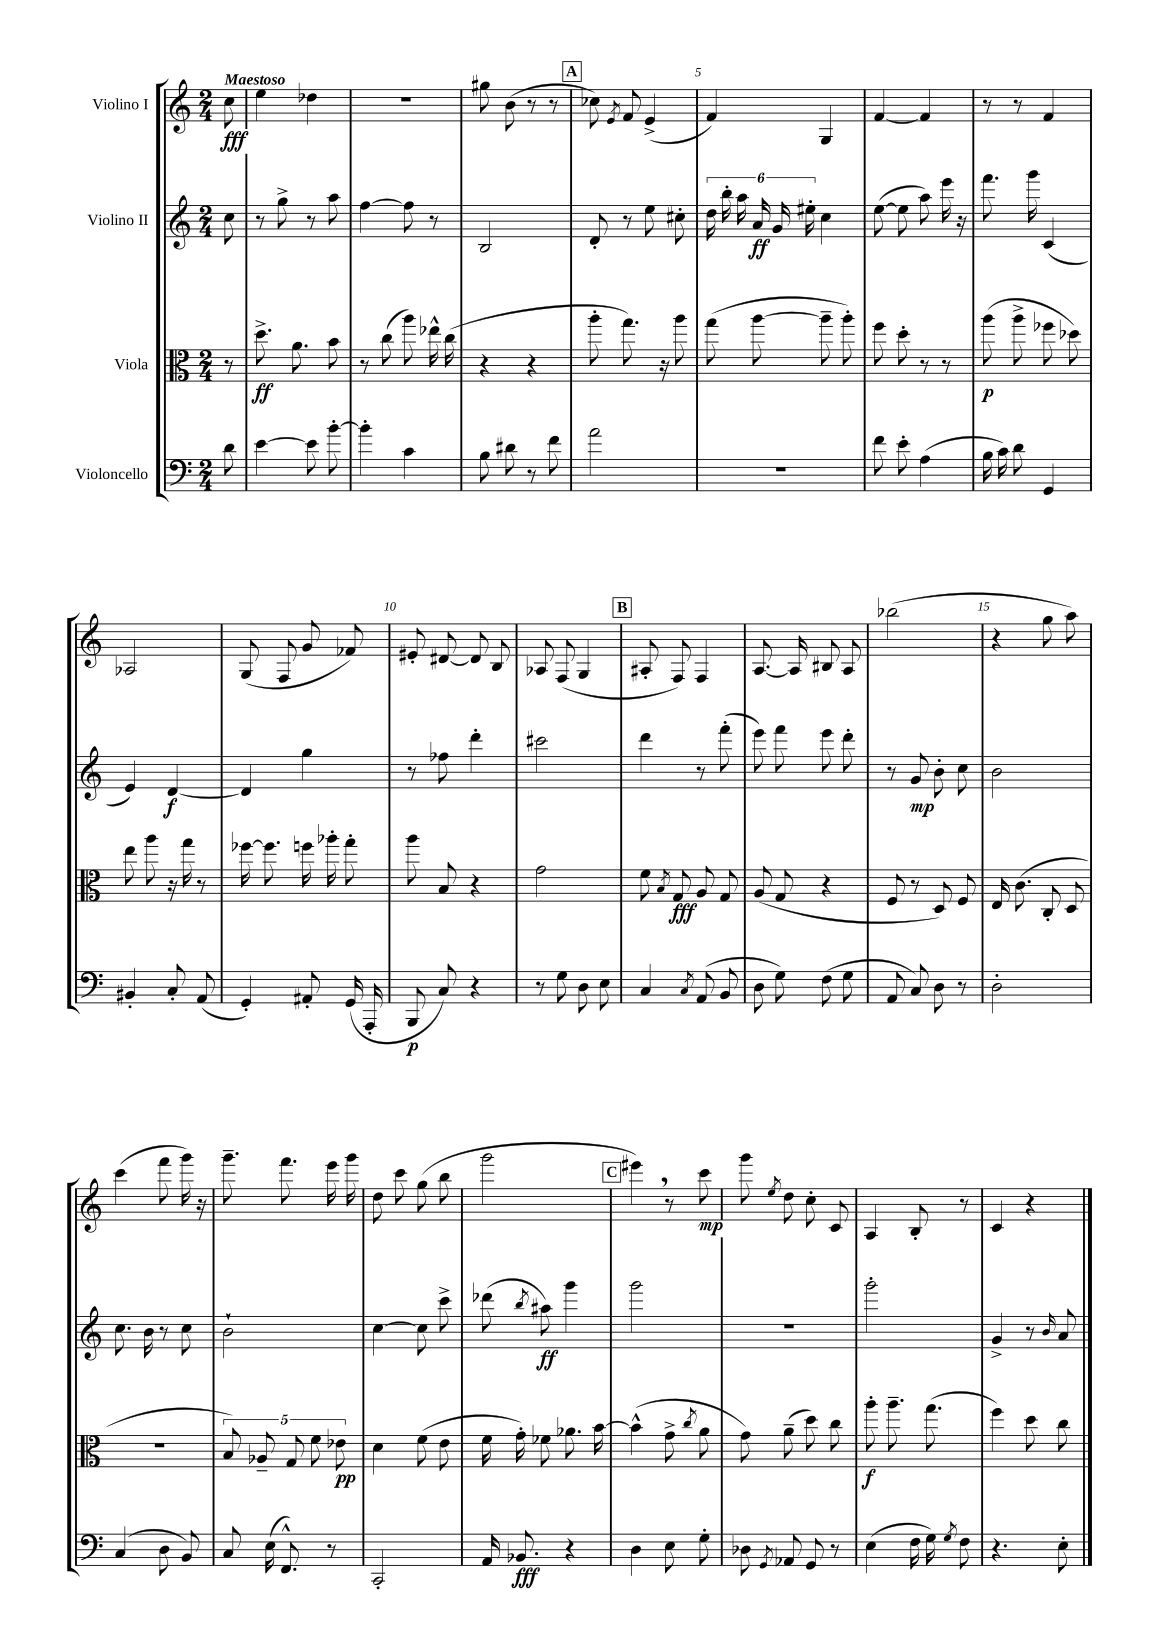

**kern	**dynam	**kern	**dynam	**kern	**dynam	**kern	**dynam
*part4	*part4	*part3	*part3	*part2	*part2	*part1	*part1
*staff4	*staff4	*staff3	*staff3	*staff2	*staff2	*staff1	*staff1
*I"Violoncello	*	*I"Viola	*	*I"Violino II	*	*I"Violino I	*
*clefF4	*	*clefC3	*	*clefG2	*	*clefG2	*
*k[]	*	*k[]	*	*k[]	*	*k[]	*
*M2/4	*	*M2/4	*	*M2/4	*	*M2/4	*
=	=	=	=	=	=	=	=
!	!	!	!	!	!	!LO:TX:a:B:t=Maestoso	!
8d\	.	8r	.	8cc\	.	8cc\	fff
=1	=1	=1	=1	=1	=1	=1	=1
[4e\	.	8.dd^\	ff	8r	.	4ee\	.
.	.	.	.	8gg^\	.	.	.
.	.	8.a\	.	.	.	.	.
8e\]	.	.	.	8r	.	4dd-X\	.
[8b'\	.	8b\	.	8aa\	.	.	.
=2	=2	=2	=2	=2	=2	=2	=2
4b'\]	.	8r	.	[4ff\	.	2r	.
.	.	(8cc\	.	.	.	.	.
4c\	.	8aa\)	.	8ff\]	.	.	.
.	.	16ee-X^^\	.	8r	.	.	.
.	.	(16cc\	.	.	.	.	.
=3	=3	=3	=3	=3	=3	=3	=3
8B\	.	4r	.	2B/	.	8gg#X\	.
8d#X\	.	.	.	.	.	(8b\	.
8r	.	4r	.	.	.	8r	.
8f\	.	.	.	.	.	8r	.
!!LO:REH:place=s1:t=A
=4	=4	=4	=4	=4	=4	=4	=4
2a\	.	8aa'\	.	8d'/	.	8cc-X\)	.
.	.	.	.	.	.	8qe/	.
.	.	8.gg\)	.	8r	.	8f/	.
.	.	.	.	8ee\	.	(4e^/	.
.	.	16r	.	.	.	.	.
.	.	8aa\	.	8cc#X'\	.	.	.
=5	=5	=5	=5	=5	=5	=5	=5
2r	.	(8gg\	.	24dd\	.	4f/)	.
.	.	.	.	24bb'\	.	.	.
.	.	.	.	24aa\	.	.	.
.	.	[8aa\	.	24a/	ff	.	.
.	.	.	.	24g/	.	.	.
.	.	.	.	24ee#X'\	.	.	.
.	.	8aa~\]	.	4cc\	.	4G/	.
.	.	8aa'\)	.	.	.	.	.
=6	=6	=6	=6	=6	=6	=6	=6
8f\	.	8ff\	.	([8ee\	.	[4f/	.
8e'\	.	8dd'\	.	8ee\]	.	.	.
(4A\	.	8r	.	8aa\)	.	4f/]	.
.	.	8r	.	16eee\	.	.	.
.	.	.	.	16r	.	.	.
=7	=7	=7	=7	=7	=7	=7	=7
16B\	.	(8aa\	p	8.fff\	.	8r	.
16c\)	.	.	.	.	.	.	.
8d\	.	8aa^\	.	.	.	8r	.
.	.	.	.	16ggg\	.	.	.
4GG/	.	8ff-X\	.	(4c/	.	4f/	.
.	.	8dd-X\)	.	.	.	.	.
!!LO:LB:g=z
=8	=8	=8	=8	=8	=8	=8	=8
4BB#X'/	.	8ee\	.	4e/)	.	2A-X/	.
.	.	8aa\	.	.	.	.	.
8C'/	.	16r	.	[4d/	f	.	.
.	.	16gg\	.	.	.	.	.
(8AA/	.	8r	.	.	.	.	.
=9	=9	=9	=9	=9	=9	=9	=9
4GG'/)	.	[16ff-X\	.	4d/]	.	(8G/	.
.	.	8.ff-\]	.	.	.	.	.
.	.	.	.	.	.	8F/	.
8AA#X'/	.	16ffn\	.	4gg\	.	8g/	.
.	.	16aa-X'\	.	.	.	.	.
(16GG/	.	8gg'\	.	.	.	8f-X/)	.
16AAA'/	.	.	.	.	.	.	.
=10	=10	=10	=10	=10	=10	=10	=10
8BBB/	p	8aa\	.	8r	.	8e#X'/	.
8C/)	.	8B/	.	8ff-X\	.	[8d#X/	.
4r	.	4r	.	4ddd'\	.	8d#/]	.
.	.	.	.	.	.	8B/	.
=11	=11	=11	=11	=11	=11	=11	=11
8r	.	2g\	.	2ccc#X\	.	8A-X/	.
8G\	.	.	.	.	.	(8F/	.
8D\	.	.	.	.	.	4G/	.
8E\	.	.	.	.	.	.	.
!!LO:REH:place=s1:t=B
=12	=12	=12	=12	=12	=12	=12	=12
4C/	.	8f\	.	4ddd\	.	8A#X'/	.
.	.	8qB/	.	.	.	.	.
.	.	8G/	fff	.	.	8F/)	.
8qC/	.	.	.	.	.	.	.
(8AA/	.	8A/	.	8r	.	4F/	.
8BB/	.	8G/	.	(8fff'\	.	.	.
=13	=13	=13	=13	=13	=13	=13	=13
8D\	.	(8A/	.	8eee\)	.	[8.A/	.
8G\)	.	8G/	.	8fff\	.	.	.
.	.	.	.	.	.	16A/]	.
(8F\	.	4r	.	8eee\	.	8B#X/	.
8G\	.	.	.	8ddd'\	.	8A/	.
=14	=14	=14	=14	=14	=14	=14	=14
8AA/	.	8F/	.	8r	.	(2bb-X\	.
8C/)	.	8r	.	8g/	mp	.	.
8D\	.	8D/)	.	8b'\	.	.	.
8r	.	8F/	.	8cc\	.	.	.
=15	=15	=15	=15	=15	=15	=15	=15
2D'\	.	16E/	.	2b\	.	4r	.
.	.	(8.c\	.	.	.	.	.
.	.	8C'/	.	.	.	8gg\	.
.	.	8D/	.	.	.	8aa\)	.
!!LO:LB:g=z
=16	=16	=16	=16	=16	=16	=16	=16
(4C/	.	2r	.	8.cc\	.	(4ccc\	.
.	.	.	.	16b\	.	.	.
8D\	.	.	.	8r	.	8fff\	.
8BB/)	.	.	.	8cc\	.	16ggg\)	.
.	.	.	.	.	.	16r	.
=17	=17	=17	=17	=17	=17	=17	=17
8C/	.	10B/)	.	2b`\	.	8.ggg~\	.
.	.	10A-X~/	.	.	.	.	.
(16E\	.	.	.	.	.	.	.
8.FF^^/)	.	.	.	.	.	8.fff\	.
.	.	10G/	.	.	.	.	.
.	.	10f\	.	.	.	.	.
8r	.	.	.	.	.	16eee\	.
.	.	10e-X\	pp	.	.	.	.
.	.	.	.	.	.	16ggg\	.
=18	=18	=18	=18	=18	=18	=18	=18
2CC'/	.	4d\	.	[4cc\	.	8dd\	.
.	.	.	.	.	.	8ccc\	.
.	.	(8f\	.	8cc\]	.	(8gg\	.
.	.	8e\	.	8ccc^\	.	8bb\	.
=19	=19	=19	=19	=19	=19	=19	=19
16AA/	.	16f\	.	(8ddd-X\	.	2ggg\	.
8.BB-X/	fff	16g'\)	.	.	.	.	.
.	.	.	.	8qbb/	.	.	.
.	.	8f-X\	.	8aa#X\)	ff	.	.
4r	.	8.a-X\	.	4ggg\	.	.	.
.	.	[16b\	.	.	.	.	.
!!LO:REH:place=s1:t=C
=20	=20	=20	=20	=20	=20	=20	=20
4D\	.	(4b^^\]	.	2ggg\	.	4eee#X,\)	.
8E\	.	8g^\	.	.	.	8r	.
.	.	8qcc/	.	.	.	.	.
8G'\	.	8a\	.	.	.	8ccc\	mp
=21	=21	=21	=21	=21	=21	=21	=21
8D-X\	.	8g\)	.	2r	.	8ggg\	.
8qGG/	.	.	.	.	.	8qee/	.
8AA-X/	.	(8a~\	.	.	.	8dd\	.
8GG/	.	8dd\)	.	.	.	8cc'\	.
8r	.	8cc\	.	.	.	8c/	.
=22	=22	=22	=22	=22	=22	=22	=22
(4E\	.	8aa'\	f	2ggg'\	.	4A/	.
.	.	8.aa~\	.	.	.	.	.
16F\	.	.	.	.	.	8B'/	.
16G\)	.	(8.gg\	.	.	.	.	.
8qG/	.	.	.	.	.	.	.
8F\	.	.	.	.	.	8r	.
=23	=23	=23	=23	=23	=23	=23	=23
4.r	.	4ff\)	.	4g^/	.	4c/	.
.	.	8dd\	.	8r	.	4r	.
.	.	.	.	16qqb/	.	.	.
8E'\	.	8cc\	.	8a/	.	.	.
==	==	==	==	==	==	==	==
*-	*-	*-	*-	*-	*-	*-	*-
